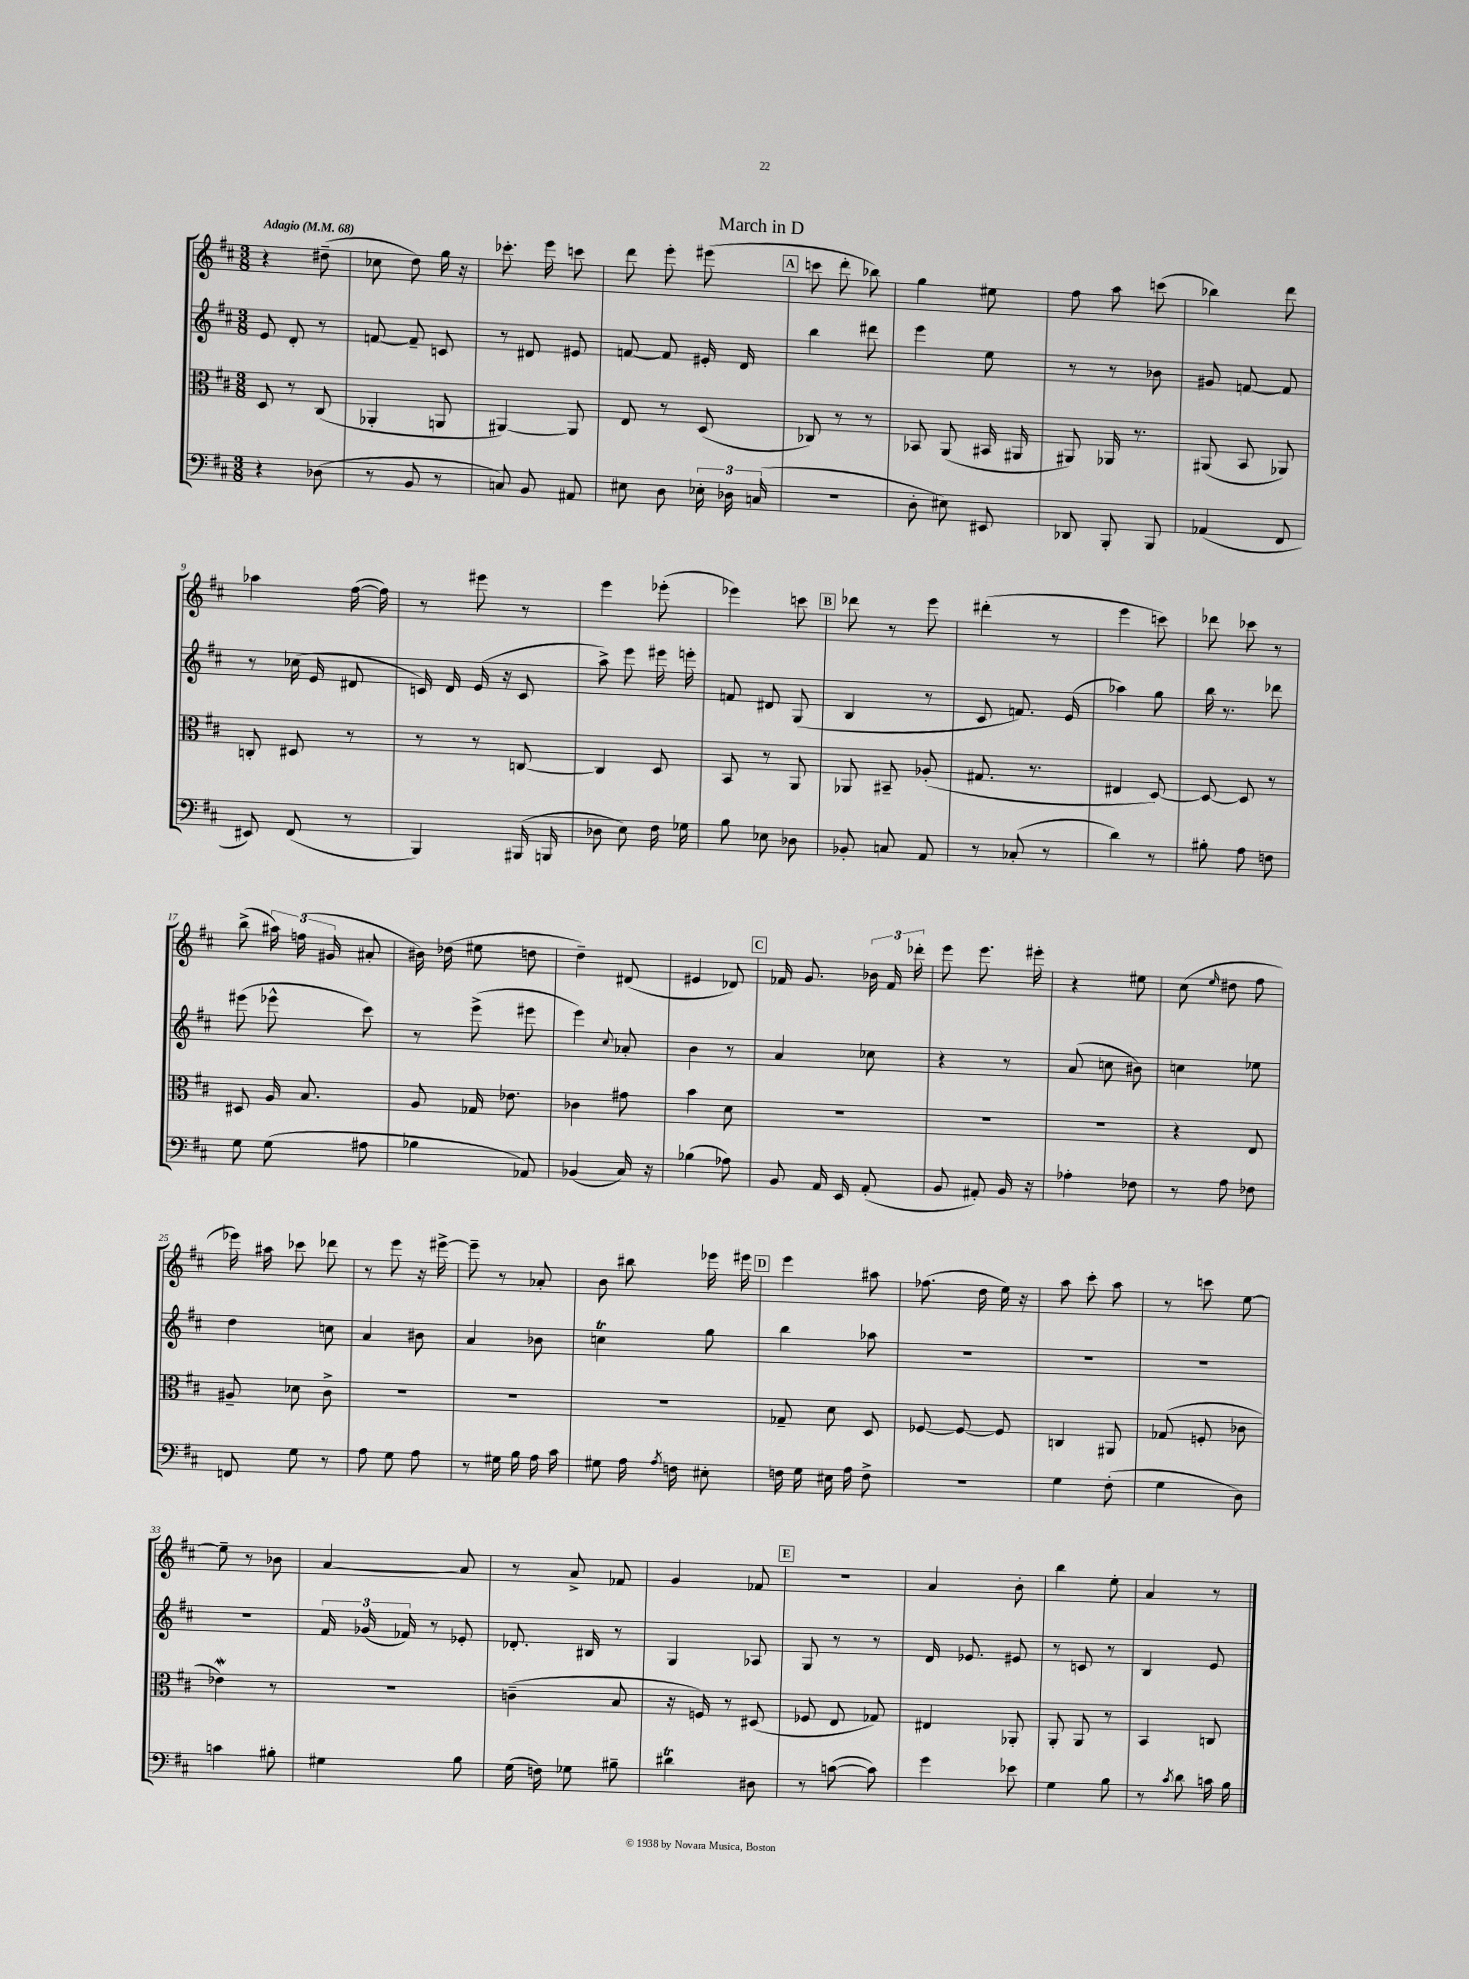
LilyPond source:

\header { title = "March in D" }
<<
\new StaffGroup <<
\new Staff = "s0" {
    \clef treble \key d \major \numericTimeSignature \time 3/8 \tempo "Adagio" 4 = 68
    \autoBeamOff r4 dis''8--( |
    ces''8 d''8) g''16 r16 |
    ces'''8.-. e'''16 c'''8 |
    d'''8 e'''8-. eis'''8( |
    \mark \markup { \box "A" } c'''8 d'''8-. bes''8) |
    g''4 eis''8 |
    fis''8 a''8 c'''8( |
    bes''4) d'''8 |
    aes''4 fis''16~( fis''16) |
    r8 eis'''8 r8 |
    e'''4 ees'''8-.( |
    ees'''4) c'''8 |
    \mark \markup { \box "B" } des'''8 r8 e'''8 |
    dis'''4-.( r8 |
    e'''4 c'''8) |
    des'''8 ces'''8 r8 |
    b''8->( \tuplet 3/2 { ais''16) f''16( gis'16 } ais'8-. |
    bis'16) des''16( eis''8 d''8 |
    d''4--) dis'8( |
    eis'4 des'8) |
    \mark \markup { \box "C" } fes'16 g'8. \tuplet 3/2 { bes'16 fes'16 des'''16-. } |
    e'''8 e'''8. eis'''16-. |
    r4 eis''8 |
    cis''8( \grace { e''16 } dis''8 fis''8 |
    ees'''16) ais''16 ces'''8 des'''8 |
    r8 e'''8 r16 eis'''16~-> |
    eis'''8-- r8 aes'8-. |
    b'8 bis''8 ees'''16 eis'''16 |
    \mark \markup { \box "D" } e'''4 ais''8 |
    fes''8.( d''16 e''16) r16 |
    a''8 cis'''8-. a''8 |
    r8 c'''8 e''8~ |
    e''8-- r8 bes'8 |
    a'4~ a'8 |
    r8 a'8-> fes'8 |
    g'4 fes'8 |
    \mark \markup { \box "E" } R4. |
    a'4 b'8-. |
    b''4 e''8-. |
    a'4 r8 \bar "|." |
}
\new Staff = "s1" {
    \clef treble \key d \major \numericTimeSignature \time 3/8
    \autoBeamOff e'8 d'8-. r8 |
    f'8~ f'8-- c'8 |
    r8 dis'8 eis'8 |
    f'8~ f'8 eis'16-. d'16 |
    \mark \markup { \box "A" } b''4 dis'''8 |
    e'''4 e''8 |
    r8 r8 bes'8 |
    gis'8 f'8~ f'8 |
    r8 ces''16( e'16 dis'8 |
    c'16) d'16 e'16( r16 c'8 |
    a''8->) e'''8 eis'''16 e'''16-. |
    f'8 dis'8 g8( |
    \mark \markup { \box "B" } b4 r8 |
    cis'8 f'8.) e'16( |
    aes''4) g''8 |
    b''16 r8. des'''8 |
    eis'''8( ees'''8-^ cis'''8) |
    r8 e'''8->( eis'''8 |
    e'''4) \appoggiatura { cis''8 } aes'8-. |
    b'4 r8 |
    \mark \markup { \box "C" } a'4 ces''8 |
    r4 r8 |
    a'8( c''8 bis'8) |
    c''4 ees''8 |
    d''4 c''8 |
    a'4 bis'8 |
    a'4 bes'8 |
    c''4\trill g''8 |
    \mark \markup { \box "D" } b''4 aes''8 |
    R4. |
    R4. |
    R4. |
    R4. |
    \tuplet 3/2 { fis'16 ges'16( fes'16) } r8 ees'8-. |
    des'8.-. bis16 r8 |
    g4 aes8 |
    \mark \markup { \box "E" } g8 r8 r8 |
    d'16 ees'8. eis'8 |
    r8 c'8 r8 |
    b4 e'8 \bar "|." |
}
\new Staff = "s2" {
    \clef alto \key d \major \numericTimeSignature \time 3/8
    \autoBeamOff d8 r8 cis8( |
    aes,4-. a,8 |
    ais,4~) ais,8 |
    e8 r8 d8( |
    \mark \markup { \box "A" } ces8) r8 r8 |
    bes,8 a,8( bis,16 ais,16 |
    ais,8) aes,16 r8. |
    ais,8( b,8 aes,8) |
    c8-. dis8 r8 |
    r8 r8 c8~ |
    c4 d8 |
    b,8 r8 a,8 |
    \mark \markup { \box "B" } aes,8 bis,8-- aes8-.( |
    gis8. r8. |
    eis4 d8~) |
    d8~ d8 r8 |
    dis8 a16 b8. |
    a8 ges16 ees'8. |
    ces'4 gis'8 |
    b'4 d'8 |
    \mark \markup { \box "C" } R4. |
    R4. |
    R4. |
    r4 e8 |
    ais8-- des'8 cis'8-> |
    R4. |
    R4. |
    R4. |
    \mark \markup { \box "D" } ges8-- d'8 d8 |
    fes8~ fes8~ fes8 |
    c4 ais,8 |
    ges8( f8-. ces'8 |
    ees'4\mordent) r8 |
    r4. |
    c'4--( b8 |
    r16 f16) r8 dis8( |
    \mark \markup { \box "E" } fes8 e8 ges8) |
    eis4 aes,8-. |
    a,8-. a,8 r8 |
    b,4 c8 \bar "|." |
}
\new Staff = "s3" {
    \clef bass \key d \major \numericTimeSignature \time 3/8
    \autoBeamOff r4 des8( |
    r8 b,8 r8 |
    c8) b,8 ais,8 |
    eis8 d8 \tuplet 3/2 { ees16-. des16 c16( } |
    \mark \markup { \box "A" } r4. |
    d8-. eis8) eis,8 |
    des,8 b,,8-. b,,8 |
    aes,4( fis,8 |
    eis,8) fis,8( r8 |
    b,,4) bis,,16( b,,16 |
    des8 e8) fis16 ges16 |
    b8 ees8 des8 |
    \mark \markup { \box "B" } bes,8-. c8 a,8 |
    r8 ces8-.( r8 |
    d'4) r8 |
    bis8-. a8 f8 |
    g8 g8( ais8 |
    bes4 aes,8) |
    bes,4( cis16) r16 |
    bes4( aes8) |
    \mark \markup { \box "C" } b,8 a,16 e,16 a,8-.( |
    b,8 ais,8-.) b,16 r16 |
    aes4-. fes8 |
    r8 a8 fes8 |
    f,8 g8 r8 |
    a8 g8 a8 |
    r8 gis16 b16 a16 cis'16 |
    gis8 a16 \acciaccatura { a8 } f16 eis8-. |
    \mark \markup { \box "D" } f16 g16 eis16 a16 f8-> |
    R4. |
    g4 fis8-.( |
    g4 d8) |
    c'4 bis8-. |
    gis4 b8 |
    g16( f16) ges8 bis8-- |
    dis'4\trill dis8 |
    \mark \markup { \box "E" } r8 c'8~( c'8) |
    g'4 ees'8 |
    g4 b8 |
    r8 \acciaccatura { cis'8 } d'8 c'16 b16 \bar "|." |
}
>>
>>
